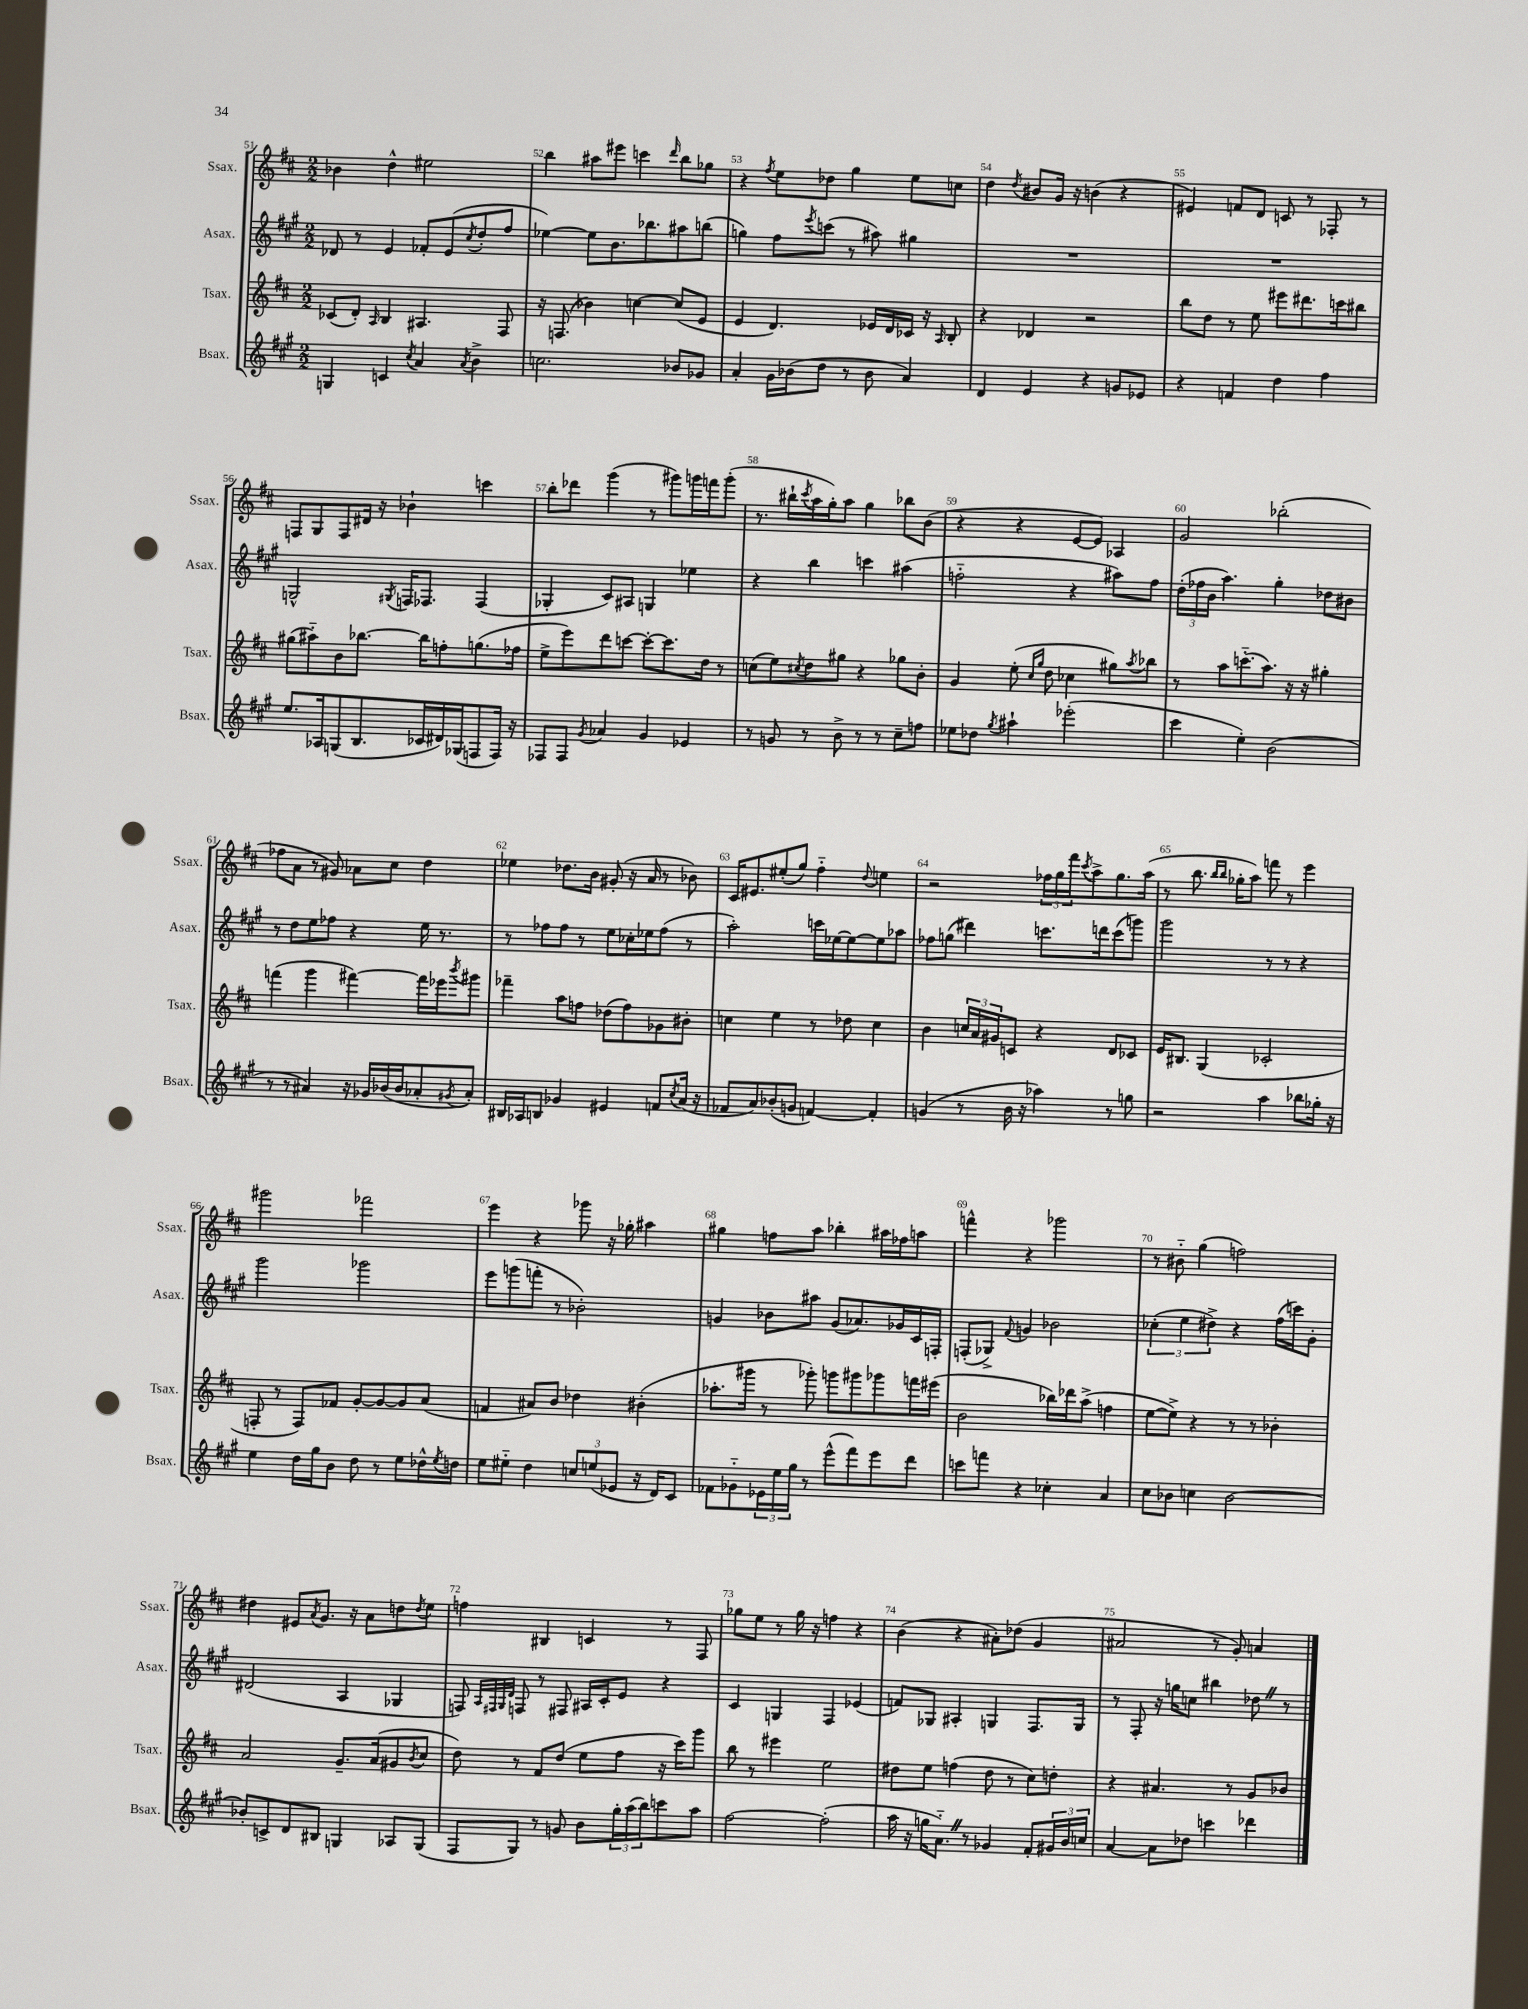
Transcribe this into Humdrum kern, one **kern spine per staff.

**kern	**kern	**kern	**kern
*staff4	*staff3	*staff2	*staff1
*clefG2	*clefG2	*clefG2	*clefG2
*k[f#c#g#]	*k[f#c#]	*k[f#c#g#]	*k[f#c#]
*M2/2	*M2/2	*M2/2	*M2/2
4G	(8c-	8d-	4b-
.	8d')	8r	.
.	16qqA	.	.
4c	4B	4e	4dd^^
8qcc#	.	.	.
4a	4.A#	8f-'	2ee#
.	.	(8e	.
8qa	.	8qcc#	.
4b^	.	8dd'	.
.	8F#	8ff#	.
=	=	=	=
2.cc	16r	[4ee-)	4bb
.	(8.F	.	.
.	4b-)	8ee-]	8aa#
.	.	8.b	8eee#
.	[4cc	.	4ccc
.	.	8.bb-	.
.	.	.	16qqddd
8b-	(8cc]	8aa#	8bb
8g-	8e	(8bb	8gg-
=	=	=	=
4a'	4e	4gg)	4r
.	.	.	8qff#
16g#	4.d)	8ff#	8ee
(16b-	.	.	.
.	.	8qeee	.
8dd	.	(8ccc	8dd-
8r	.	8r	4gg
8b-	16e-	8aa#)	.
.	16d	.	.
4a)	16c-	4gg#	8ee
.	16r	.	.
.	16qqA	.	.
.	8B'	.	8cc
=	=	=	=
4d	4r	1r	4dd
.	.	.	8qdd
4e	4d-	.	8b#
.	.	.	16g
.	.	.	16r
4r	2r	.	(4b
8g	.	.	4r
8e-	.	.	.
=	=	=	=
4r	8bb	1r	4e#)
.	8dd	.	.
4f	8r	.	8f
.	8ee	.	8d
4dd	8eee#	.	8c
.	8.ddd#	.	8r
4ff#	.	.	8F-'
.	16ccc	.	.
.	8bb#	.	8r
=	=	=	=
8.ee	(8gg#	2G^^	8F
.	8aa#'~)	.	8G
16A-	.	.	.
(8G	8b	.	8F
8.B	[8.bb-	.	16d#
.	.	.	16r
.	.	8qG#	.
.	.	16F	4b-`
16c-	16bb-]	8.F-	.
16d#)	8ff'	.	.
(16G-	.	.	.
8F	(8.gg	(4F-	4ccc
16F)	.	.	.
16r	16ff-	.	.
=	=	=	=
8F-	8ee^	4G-'	8bb'
8F-	8eee)	.	8ddd-
8qg#	.	.	.
4a-	8ddd	8c#)	(4ggg
.	[8ccc	8A#	.
4g#	8ccc'_	4G	8r
.	8.ccc]	.	8ggg#)
4e-	.	4ee-	16ggg
.	16dd	.	16fff
.	8r	.	(8ggg'
=	=	=	=
8r	(8cc	4r	8.r
8g	8ee)	.	.
.	.	.	16bb#`
.	8qcc#	.	8qccc#
8r	8dd	4bb	16aa
.	.	.	16gg')
8b^	8gg#	.	8aa
8r	4r	4ccc	4gg
8r	.	.	.
8cc#~	8gg-	(4aa#	8bb-
8ff	8b'	.	(8b
=	=	=	=
8ee-	4g	2ff'~	4r
8dd-	.	.	.
8qgg#	.	.	.
4aa#`	(8ee'	.	4r
.	16qqcc#	.	.
.	16qqgg	.	.
.	8dd	.	.
(2eee-'	4cc-	4r	[8e
.	.	.	8e])
.	8gg#)	8aa#)	4A-
.	8qaa	.	.
.	8bb-	8ff	.
=	=	=	=
4ccc#	8r	(24dd'	2g
.	.	24ff-	.
.	.	24b	.
.	8aa	4.aa)	.
4ee')	(8.ccc'~	.	.
.	8.aa)	.	.
(2b	.	4gg#'	(2bb-'
.	16r	.	.
.	16r	.	.
.	4gg#'	8dd-	.
.	.	8b#	.
=	=	=	=
8r	(4fff	8r	8ff-
8r	.	8dd	8a
4a#)	4ggg	8ee	8r
.	.	8ff-	8g#)
16r	[4fff#)	4r	8a-
16g-	.	.	.
(16b-	.	.	8cc#
16b-	.	.	.
8a-'	16fff#]	16ee	4dd
.	16eee-	8.r	.
8qg#	8qbbb	.	.
8a-')	8ggg#	.	.
=	=	=	=
16B#	4fff-~	8r	4ee-
16A-	.	.	.
8B	.	8ff-	.
4g-	8aa	8ff-	8.dd-
.	8ff	8r	.
.	.	.	16b
4e#	(8dd-	8ee	(8g#'
.	8ff)	16cc-'	16r
.	.	16ee-	16a
8f	8g-	(8ff-	8r
8qcc#	.	.	.
(16a	8b#'	8r	8b-)
16r	.	.	.
=	=	=	=
8f-	4cc	2aa')	16c#
.	.	.	8.e#
8a)	.	.	.
(8b-'	4ee	.	(8ee#'
8g	.	.	8gg)
[4f)	8r	16ccc	4ff#'~
.	.	[16ee-	.
.	8dd-	8ee-_	.
.	.	.	8qqdd
4f']	4cc	8ee-]	4ee
.	.	8aa-	.
=	=	=	=
(4g	4b	8ff-	2r
.	.	(8gg	.
8r	24cc	4ddd#)	.
.	24a	.	.
.	24g#	.	.
16b	8c	.	.
16r	.	.	.
4aa-)	4r	8.ccc	24ff-
.	.	.	24gg
.	.	.	24fff#
.	.	.	8qccc#
.	.	.	8aa^
.	.	16ddd	.
8r	8d	(8ccc	8.gg
8gg	8c-	8ggg)	.
.	.	.	(16aa
=	=	=	=
2r	16e	2ggg#	8r
.	8.B#	.	.
.	.	.	8.bb
.	(4G	.	.
.	.	.	16qqbb
.	.	.	16qqbb
.	.	.	16gg-'
.	.	.	8aa)
4aa	2c-'	8r	8fff
.	.	8r	8r
8bb-	.	4r	4eee
16gg-'	.	.	.
16r	.	.	.
=	=	=	=
4ee	8F'	2ggg#	2ggg#
.	8r	.	.
16dd	8F)	.	.
16gg#	.	.	.
8b	8f-	.	.
8dd	[8g'	2ggg-	2fff-
8r	8g_	.	.
8ee	8g]	.	.
16dd-^^	(8a	.	.
8qee	.	.	.
16dd	.	.	.
=	=	=	=
8ee	4f	8eee	4eee
8ee#'~	.	(8ggg	.
4dd	8a#)	8fff'	4r
.	8b	8r	.
12cc	4dd-	2b-')	8ggg-
(12ee	.	.	.
.	.	.	16r
12e-	.	.	.
.	.	.	16gg-'
16r	(4b#'	.	4aa#
16d)	.	.	.
8c#	.	.	.
=	=	=	=
8f-	8.aa-'	4g	4gg#
8g-'~	.	.	.
.	16ggg#	.	.
24e-	8r	8b-	8ff
24ee	.	.	.
24gg#	.	.	.
8r	8ggg-')	8aa#	8aa
(8eee^^	8ggg	(8g	4bb-'
8fff#)	8ggg#	8.a-)	.
8eee	8ggg-	.	16aa#
.	.	16g-	16ff-
8ddd	16fff	16c#	8aa
.	(16eee#	16F'	.
=	=	=	=
8ccc	2b	(8F'	4fff^^
8fff	.	8G-^)	.
.	.	8qqf#	.
4r	.	4g	4r
4cc-'	16bb-)	2b-	2ggg-
.	16ddd-	.	.
.	(8aa^	.	.
4a	4ff	.	.
=	=	=	=
8cc#	[8ee	(6cc-'	8r
8b-	8ee^])	.	8b#'~
.	.	6ee	.
4cc	4r	.	(4gg
.	.	6dd#^)	.
[2b-	8r	4r	2ff)
.	8r	.	.
.	4b-'	(16ff#	.
.	.	16ccc)	.
.	.	8g#'	.
=	=	=	=
8b-']	2a	(2d#	4dd#
8c^	.	.	.
8d	.	.	8e#
.	.	.	8qa
8B#	.	.	8.g
4G	8.g~	4A	.
.	.	.	16r
.	.	.	8a
.	(16a	.	.
8A-	8g#	4G-	8dd
.	8qb	.	8qdd
(8G	8cc#	.	8ee
=	=	=	=
8F#	8dd)	8F)	4ff
.	.	32qqA	.
.	.	32qqF#	.
.	.	32qqG#	.
.	.	32qqd	.
8G#)	8r	8F	.
8r	8f#	8r	4B#
8g	(8dd	8F#	.
8b	8ee	16A#	4c
.	.	16c#'	.
24gg#'	8ff#	8e	.
(24aa	.	.	.
24bb)	.	.	.
8ccc	16r	4r	8r
.	16ccc#)	.	.
8aa	8ggg	.	8F#
=	=	=	=
[2ff#	8bb	4c#	8gg-
.	8r	.	8ee
.	4eee#	4G	8r
.	.	.	16gg-
.	.	.	16r
(2ff#']	2ee	4F#	4ff
.	.	(4e-	4r
=	=	=	=
16aa	8dd#	8f)	(4b
16r	.	.	.
16gg	8ee	8G-	.
8.a'~)	.	.	.
.	(4ff	4A#'	4r
8r	.	.	.
4g-	8dd#	4G	8a#')
.	8r	.	(8dd-
8f#'	8cc#)	8.F#	4g
24g#	8dd'	.	.
24b	.	.	.
.	.	16G	.
24cc	.	.	.
=	=	=	=
[4a	4r	8r	2a#
.	.	8F#'	.
8a]	4.a#	16r	.
.	.	16gg	.
8dd-	.	8cc	.
4ccc	.	4bb#	8r
.	8r	.	8g')
4ddd-	8g	8dd-	4a
.	8b-	8r	.
==	==	==	==
*-	*-	*-	*-
